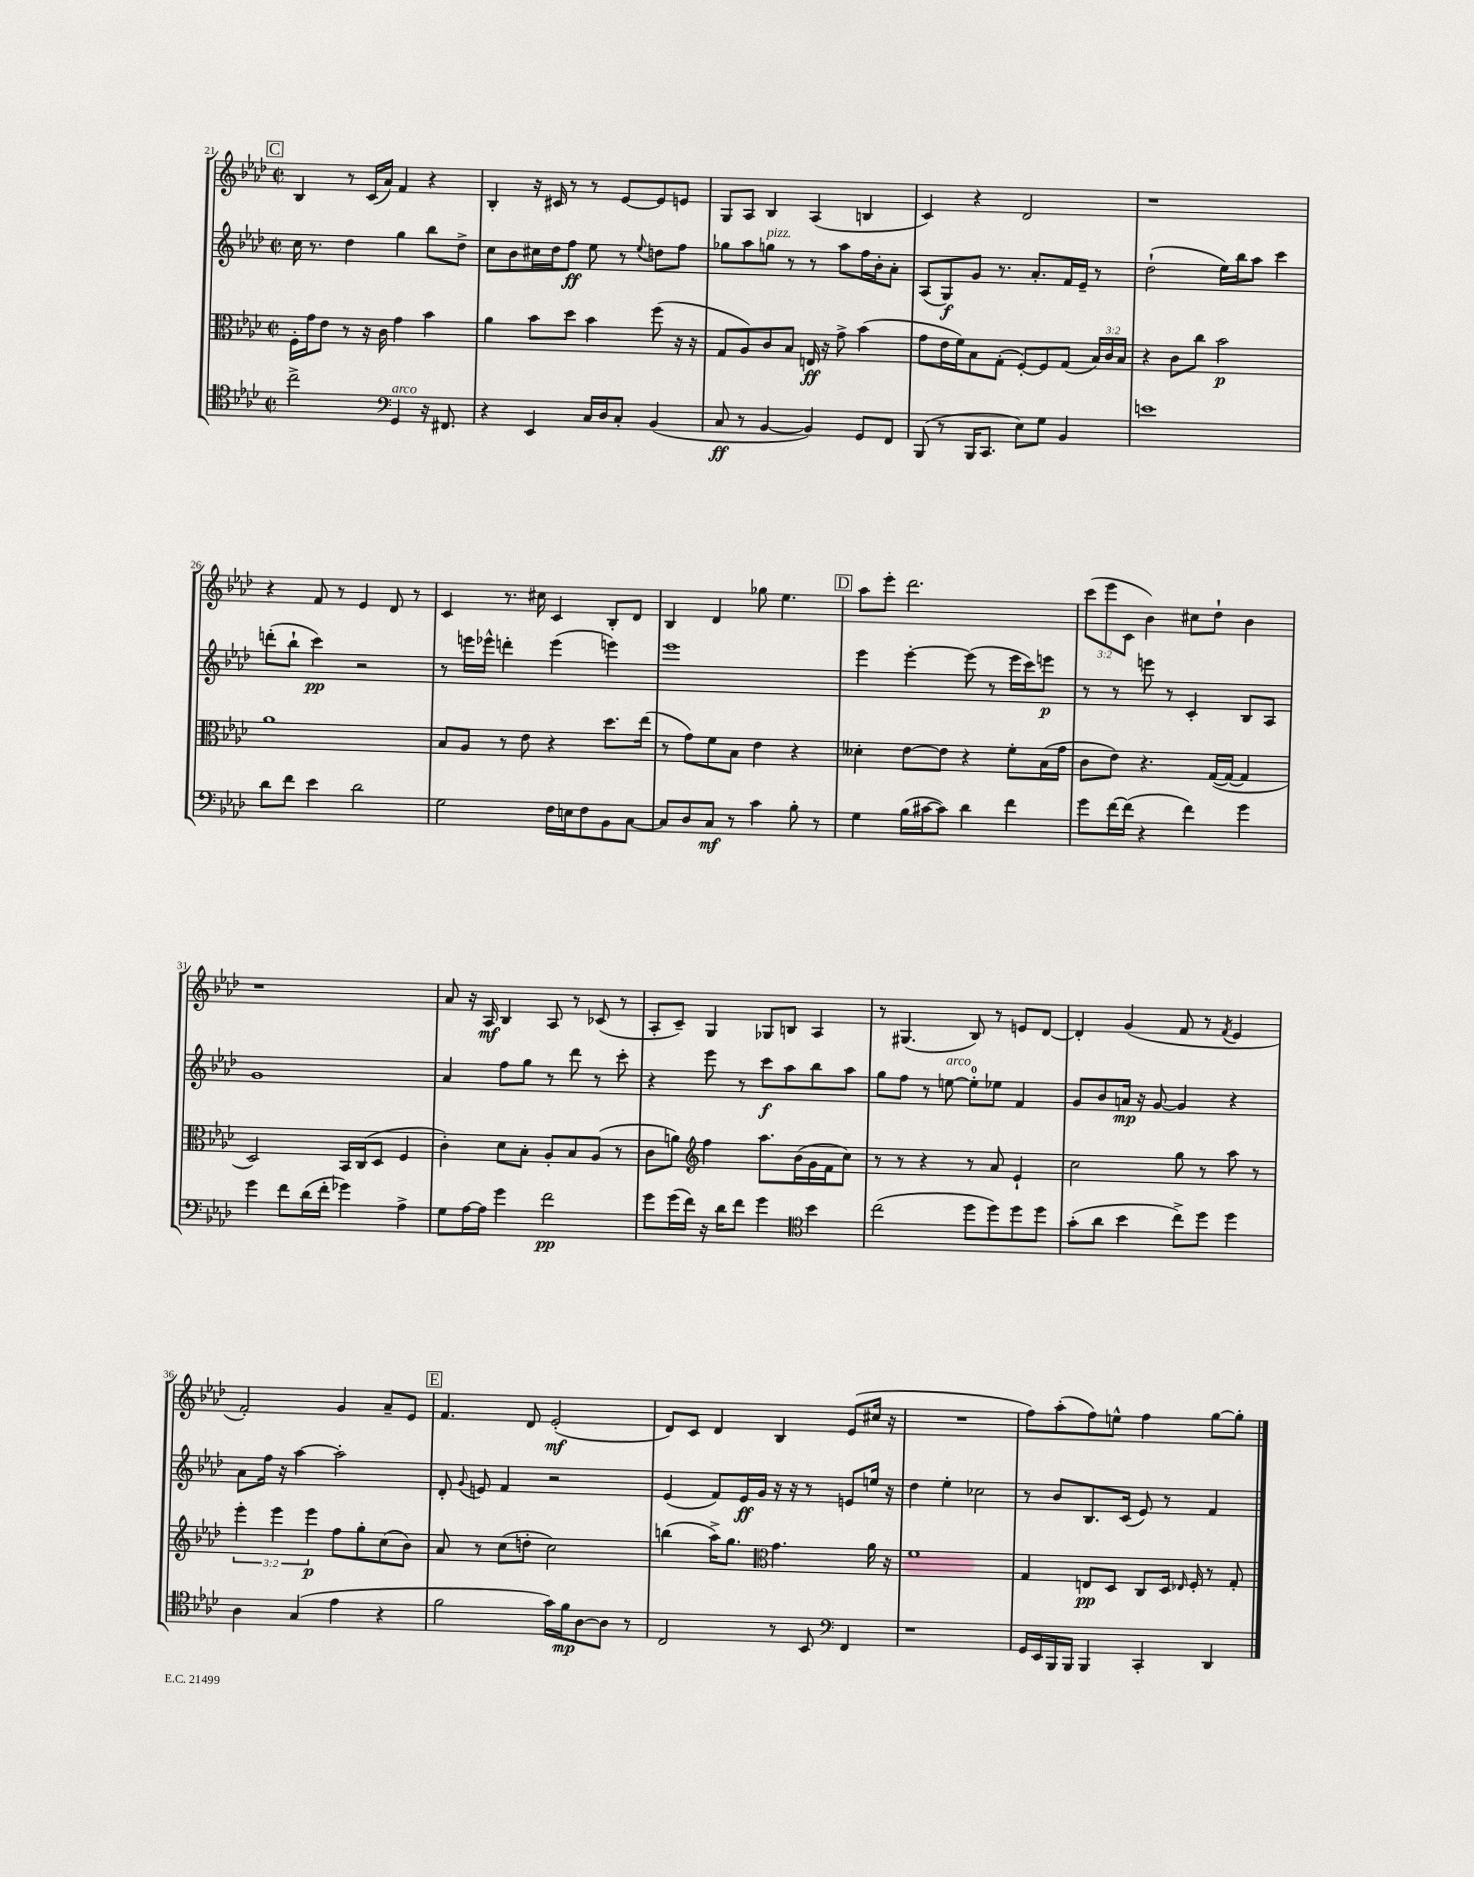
<<
\new StaffGroup <<
\new Staff = "s0" {
    \clef treble \key aes \major \defaultTimeSignature \time 2/2 \override Staff.TupletNumber.text = #tuplet-number::calc-fraction-text
    \autoBeamOff \mark \markup { \box "C" } bes4 r8 c'16[( aes'16]) f'4 r4 |
    bes4-. r16 cis'16 r8 r8 ees'8[~ ees'8 e'8] |
    g8[ aes8] bes4 aes4( b4 |
    c'4) r4 des'2 |
    r1 |
    r4 f'8 r8 ees'4 des'8 r8 |
    c'4 r8. cis''16 c'4 bes8[-. des'8] |
    bes4 des'4 ges''8 ees''4. |
    \mark \markup { \box "D" } aes''8[ ees'''8]-. des'''2. |
    \tuplet 3/2 { c'''8[( ees'''8 c'8] } bes'4) cis''8[ des''8]-! bes'4 |
    r1 |
    aes'8 r16 aes16\mf bes4 aes8 r8 ces'8( r8 |
    aes8[-. c'8]--) g4 ges8[ b8] aes4 |
    r8 gis4.( bes8) r8 e'8[ des'8]~ |
    des'4-. g'4( f'8 r8 \acciaccatura { f'8 } ees'4 |
    f'2-.) g'4 aes'8[-- ees'8] |
    \mark \markup { \box "E" } f'4. des'8 ees'2-.\mf( |
    des'8[) c'8] des'4 bes4 ees'8[( cis''16] r16 |
    R1 |
    f''8[) aes''8-.( f''8) e''8]-^ f''4 g''8[~ g''8]-. \bar "|." |
}
\new Staff = "s1" {
    \clef treble \key aes \major \defaultTimeSignature \time 2/2
    \autoBeamOff \mark \markup { \box "C" } c''16 r8. des''4 g''4 bes''8[ des''8]-> |
    c''8[ bes'8 cis''16 des''16 f''8]\ff ees''8 r8 \appoggiatura { ees''8 } d''8[ f''8] |
    ges''8[ aes''8 g''8]^\markup { \italic "pizz." } r8 r8 aes''8[ f''16 bes'16-. aes'8]-. |
    aes8[( g8\f) g'8] r8. aes'8.[-. f'16 ees'16]-- r8 |
    des''2-!( ees''16[) bes''16 aes''8] c'''4 |
    d'''8[-.( bes''8]-! c'''4\pp) r2 |
    r8 e'''16[ ees'''16]-^ d'''4-. ees'''4( e'''4) |
    ees'''1 |
    \mark \markup { \box "D" } ees'''4 ees'''4~-. ees'''8( r8 ees'''16[ c'''16) e'''8]\p |
    r8 r8 e'''8 r8 c'4-. bes8[ aes8] |
    g'1 |
    aes'4 f''8[ g''8] r8 des'''8 r8 c'''8-. |
    r4 ees'''8 r8 c'''8[\f aes''8 bes''8 aes''8] |
    g''8[ f''8] r8 e''8~^\markup { \italic "arco" } e''8[-0-. ees''8] f'4 |
    g'8[ bes'8 a'16]\mp r16 g'8~ g'4 r4 |
    aes'8[ f''16] r16 aes''4~ aes''2-. |
    \mark \markup { \box "E" } des'8-. \appoggiatura { g'8 } e'8 f'4 r2 |
    ees'4( f'8[) ees'16\ff g'16] r16 r16 r8 e'8[ e''16] r16 |
    des''4 ees''4-. ces''2 |
    r8 bes'8[ bes8. c'16]( ees'8) r8 f'4 \bar "|." |
}
\new Staff = "s2" {
    \clef alto \key aes \major \defaultTimeSignature \time 2/2 \override Staff.TupletNumber.text = #tuplet-number::calc-fraction-text
    \autoBeamOff \mark \markup { \box "C" } f16[-. g'16 ees'8] r8 r16 c'16 g'4 bes'4 |
    aes'4 bes'8[ des''8] bes'4 f''8( r16 r16 |
    g8[ aes8) c'8 bes8] e16\ff r16 g'8-> bes'4( |
    g'8[ ees'16 f'16) bes8 g8]-.( f8[~-.) f8 g8]( \tuplet 3/2 { bes16[) c'16 bes16] } |
    r4 c'8[ c''8] bes'2\p |
    aes'1 |
    bes8[ aes8] r8 ees'8 r4 des''8.[ ees''16]( |
    r8 g'8[) f'8 bes8] ees'4 r4 |
    \mark \markup { \box "D" } deses'4-. ees'8[~ ees'8] r4 f'8[-. bes16( g'16] |
    c'8[ ees'8]) r4. g16[~( g16]~ g4 |
    des2) bes,16[ c16( des8] f4 |
    c'4-.) des'8[ bes8]-. aes8[-. bes8 aes8]( r8 |
    c'8[ a'8]) \clef treble f''4 aes''8.[ bes'16( g'16 f'16 c''8]) |
    r8 r8 r4 r8 aes'8 ees'4-! |
    c''2 g''8 r8 aes''8 r8 |
    \tuplet 3/2 { ees'''4-. ees'''4 ees'''4\p } f''8[ g''8-. c''8( bes'8]) |
    \mark \markup { \box "E" } aes'8 r8 c''8[( d''8]-. c''2) |
    b''4( aes''16[->) g''8.] \clef alto g'4. aes'16 r16 |
    f'1 |
    g4 e8[\pp des8] c8[ des16] \grace { ees16 } f16-. r8 g8-. \bar "|." |
}
\new Staff = "s3" {
    \clef tenor \key aes \major \defaultTimeSignature \time 2/2
    \autoBeamOff \mark \markup { \box "C" } c''2-> \clef bass g,4^\markup { \italic "arco" } r16 fis,8. |
    r4 ees,4 c16[ des16 c8]-. bes,4( |
    c8\ff r8 bes,4~ bes,4) g,8[ f,8] |
    bes,,8( r8 bes,,16[ c,8.] ees8[) g8] bes,4 |
    e'1 |
    des'8[ f'8] ees'4 des'2 |
    g2 f16[ e16 f8 bes,8 c8]~ |
    c8[ des8 c8]\mf r8 c'4 bes8-. r8 |
    \mark \markup { \box "D" } g4 bes16[( cis'16~ cis'8]) des'4 f'4 |
    g'8[ f'16~ f'16]( r4 f'4) g'4 |
    g'4 f'8[ des'16( f'16]-. ges'4) aes4-> |
    g8[ aes16~ aes16] g'4 f'2\pp |
    g'8[ g'16( f'16]) r16 des'16[ f'8] g'4 \clef tenor bes'4 |
    c''2( des''8[ des''8) des''8 des''8] |
    g'8[-.( aes'8] bes'4 c''8[->) des''8] des''4 |
    aes4 g4( ees'4 r4 |
    \mark \markup { \box "E" } f'2 g'16[) f'16\mp aes8~ aes8] r8 |
    c2 r8 bes,8 \clef bass f,4 |
    r1 |
    g,16[ ees,16 bes,,16 bes,,16] bes,,4 c,4-. des,4 \bar "|." |
}
>>
>>
\layout { \context { \Score currentBarNumber = #21 } }
